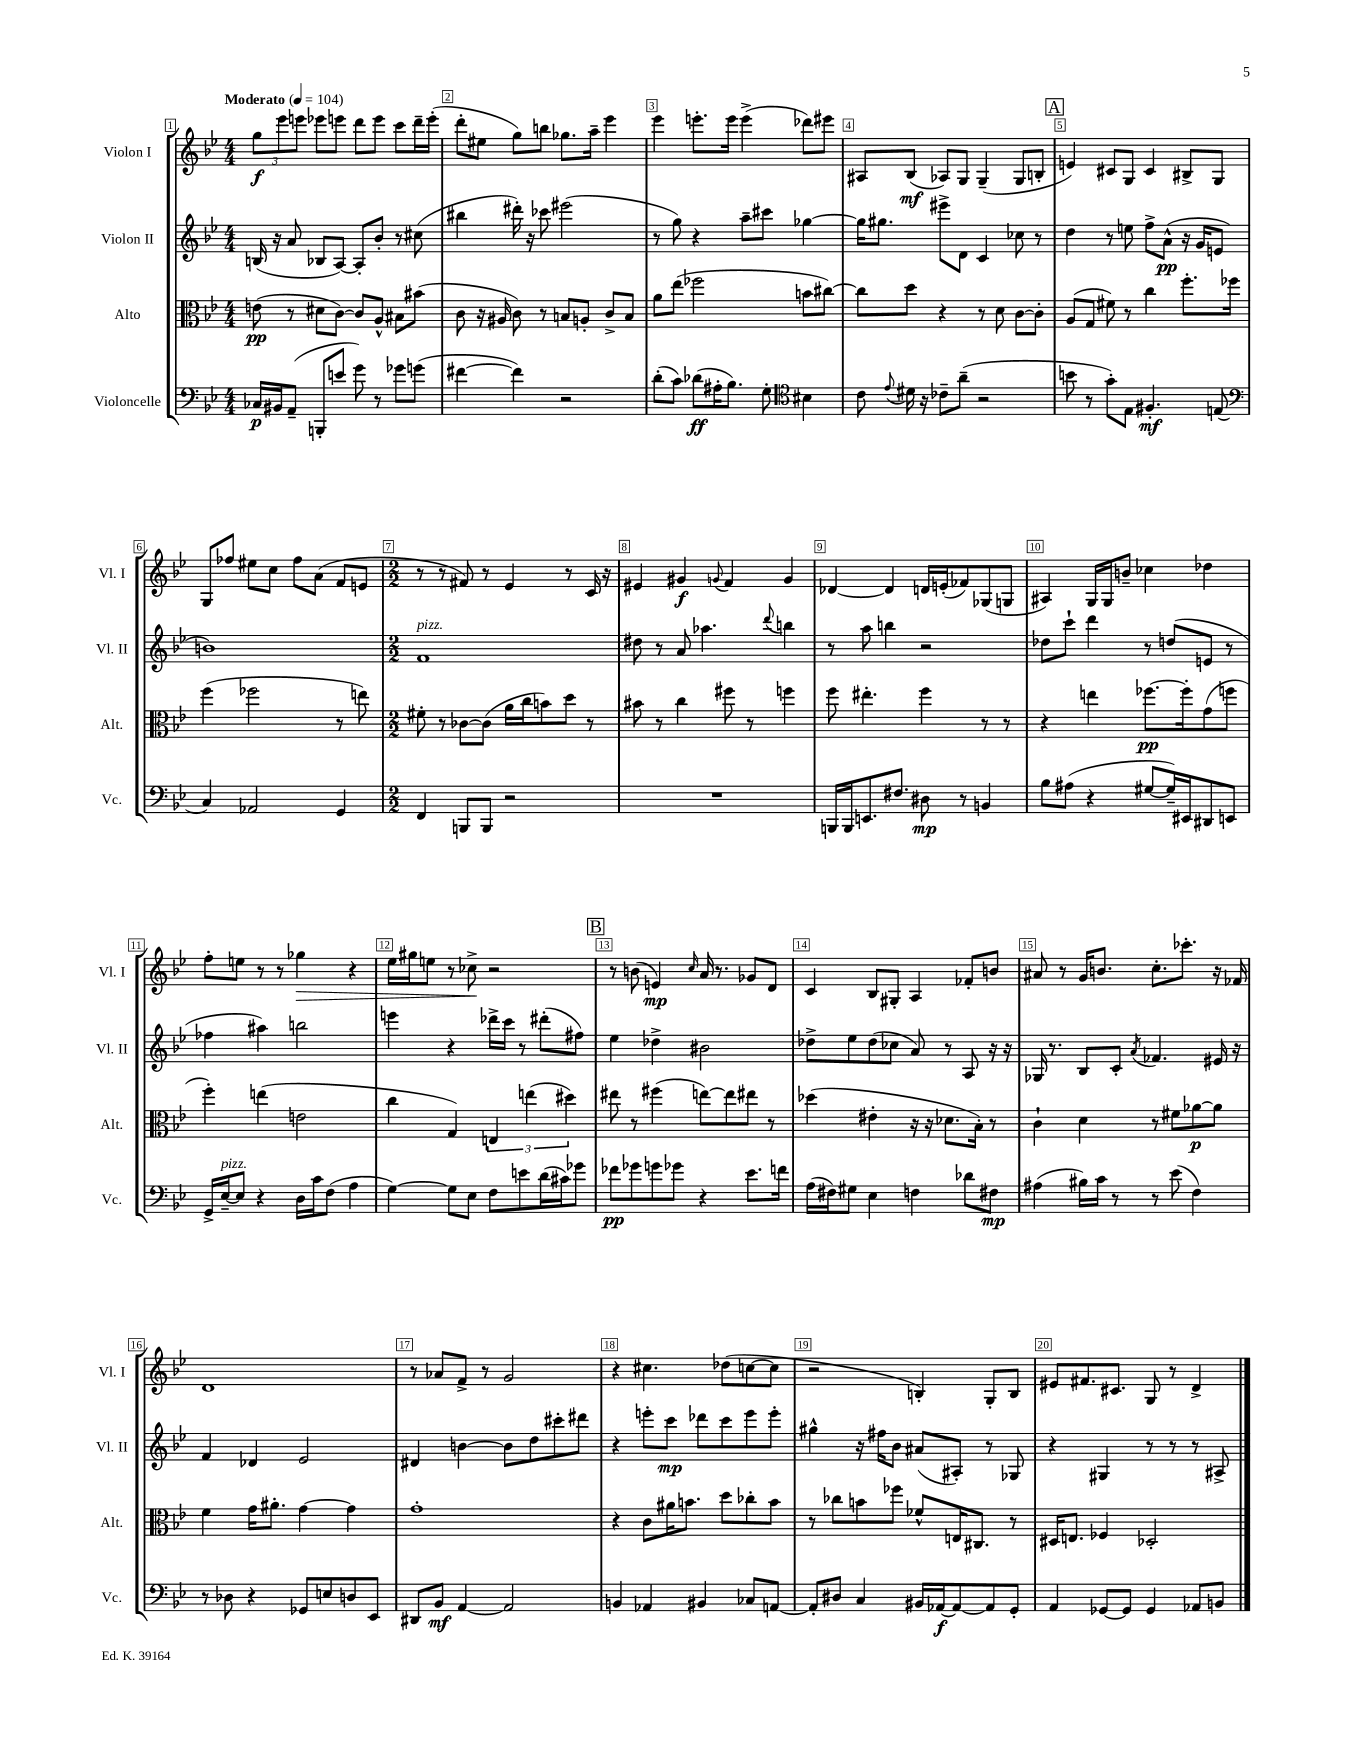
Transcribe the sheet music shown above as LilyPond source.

<<
\new StaffGroup <<
\new Staff = "s0" \with { instrumentName = "Violon I" shortInstrumentName = "Vl. I" } {
    \clef treble \key bes \major \numericTimeSignature \time 4/4 \tempo "Moderato" 4 = 104
    \autoBeamOff \tuplet 3/2 { g''8[\f ees'''8 e'''8] } ees'''8[ e'''8] d'''8[ e'''8] c'''8[ d'''16-- e'''16]-.( |
    d'''8[-. eis''8] g''8[) b''8] ges''8.[ a''16]-- ees'''4 |
    ees'''4 e'''8.[-. e'''16] e'''4->( des'''8[) eis'''8] |
    ais8[ bes8]\mf( aes8[) g8] g4--( g8[ b8]-. |
    \mark \markup { \box "A" } e'4) cis'8[ g8] cis'4 bis8[-> g8] |
    g8[ fes''8] eis''8[ c''8] fes''8[ a'8]( f'8[ e'8] |
    \numericTimeSignature \time 2/2 r8 r8 fis'8) r8 ees'4 r8 c'16 r16 |
    eis'4 gis'4\f \appoggiatura { g'8 } f'4 g'4 |
    des'4~ des'4 d'16[ e'16-.( fes'8) ges8( g8] |
    ais4) g16[ g16 b'8]-- ces''4 des''4 |
    f''8[-. e''8] r8 r8 ges''4\> r4 |
    ees''16[ gis''16 e''8] r8 ces''8->\! r2 |
    \mark \markup { \box "B" } r8 b'8( e'4\mp) \grace { c''16 } a'16 r8. ges'8[ d'8] |
    c'4 bes8[ gis8]-. a4 fes'8[-. b'8] |
    ais'8 r8 g'16[ b'8.] c''8.[-. ces'''8.]-. r16 fes'16 |
    d'1 |
    r8 aes'8[ f'8]-> r8 g'2 |
    r4 cis''4. des''8[( c''8~ c''8] |
    r2 b4-.) g8[-. b8] |
    eis'8[ fis'8. cis'8.] g8 r8 d'4-> \bar "|." |
}
\new Staff = "s1" \with { instrumentName = "Violon II" shortInstrumentName = "Vl. II" } {
    \clef treble \key bes \major \numericTimeSignature \time 4/4
    \autoBeamOff b16( r16 a'8 bes8[ a8]~) a8[-. bes'8]-. r8 cis''8( |
    bis''4 dis'''16-.) r16 ces'''8 eis'''2( |
    r8 g''8) r4 a''8[-- cis'''8] ges''4~ |
    ges''16[ gis''8.] eis'''8[-> d'8] c'4 ces''8 r8 |
    \mark \markup { \box "A" } d''4 r8 e''8 f''8[-> a'8]-^\pp( r16 g'16[ e'8] |
    b'1) |
    \numericTimeSignature \time 2/2 f'1^\markup { \italic "pizz." } |
    dis''8 r8 a'8 aes''4. \appoggiatura { d'''8 } b''4 |
    r8 a''8 b''4 r2 |
    des''8[ c'''8]-! d'''4 r8 d''8[( e'8] r8 |
    fes''4 ais''4) b''2 |
    e'''4 r4 des'''16[-> c'''16] r8 dis'''8[-.( fis''8]) |
    \mark \markup { \box "B" } ees''4 des''4-> bis'2 |
    des''8[-> ees''8 des''8( ces''8] a'8) r8 a8 r16 r16 |
    ges16 r8. bes8[ c'8]-. \acciaccatura { a'8 } fes'4. eis'16 r16 |
    f'4 des'4 ees'2 |
    dis'4 b'4~ b'8[ d''8 cis'''8-. dis'''8] |
    r4 e'''8[-. c'''8]\mp des'''8[ c'''8 e'''8 e'''8]-. |
    gis''4-^ r16 fis''16[ bes'8] ais'8[( ais8]-.) r8 ges8 |
    r4 gis4 r8 r8 r8 ais8-> \bar "|." |
}
\new Staff = "s2" \with { instrumentName = "Alto" shortInstrumentName = "Alt." } {
    \clef alto \key bes \major \numericTimeSignature \time 4/4
    \autoBeamOff e'8\pp( r8 dis'8[ c'8]~) c'8[ a8]-^ bis8[ bis'8]( |
    c'8 r16 ais16 c'8) r8 b8[ a8]-. c'8[-> b8] |
    a'8[ ees''8]( fes''2 b'8[ cis''8]~) |
    cis''8[ d''8] r4 r8 d'8 c'8[~ c'8]-. |
    \mark \markup { \box "A" } a8[( g8] fis'8) r8 c''4 f''8.[-. fes''16] |
    f''4( fes''2 r8 e''8) |
    \numericTimeSignature \time 2/2 fis'8-. r8 ces'8[~ ces'8]( a'16[ c''16 b'8) d''8] r8 |
    bis'8 r8 c''4 fis''8 r8 f''4 |
    f''8 eis''4.-. f''4 r8 r8 |
    r4 e''4 fes''8.[~\pp fes''16-. g'8( f''8] |
    f''4-.) e''4( e'2 |
    c''4 g4) \tuplet 3/2 { e4 e''4( dis''4) } |
    \mark \markup { \box "B" } eis''8 r8 fis''4( e''8[~) e''8 eis''8] r8 |
    des''4( eis'4-. r16 r16 des'8.[ bes16]-.) r8 |
    c'4-! d'4 r8 fis'8[ aes'8~\p aes'8] |
    f'4 g'16[ ais'8.]-. g'4~ g'4 |
    g'1-. |
    r4 c'8[ ais'16 b'8.] d''8[ ces''8-. b'8] |
    r8 ces''8[ b'8 fes''8] fes'8[-^ e16 cis8.] r8 |
    dis16[ e8.] fes4 des2-. \bar "|." |
}
\new Staff = "s3" \with { instrumentName = "Violoncelle" shortInstrumentName = "Vc." } {
    \clef bass \key bes \major \numericTimeSignature \time 4/4
    \autoBeamOff ces16[\p bis,16 a,8]--( b,,8[-. e'8] g'8) r8 ges'8[ g'8]( |
    fis'4~ fis'4) r2 |
    d'8[-.( c'8]) des'8[\ff( ais16-. bes8.]) g8-. \clef tenor bis4 |
    c'8 \appoggiatura { ees'8 } dis'16 r16 ces'8[-- a'8]--( r2 |
    \mark \markup { \box "A" } b'8 r8 g'8[-.) ees8] fis4.-.\mf e8( |
    \clef bass c4) aes,2 g,4 |
    \numericTimeSignature \time 2/2 f,4 b,,8[ b,,8] r2 |
    R1 |
    b,,16[ b,,16 e,8. fis8.] dis8\mp r8 b,4 |
    bes8[ ais8]( r4 gis8[~ gis16--) eis,16 dis,8 e,8] |
    g,16[-> ees16~--^\markup { \italic "pizz." } ees8] r4 d16[ c'16 f8]( a4 |
    g4~) g8[ ees8] f8[ e'8 d'16( cis'16) ges'8] |
    \mark \markup { \box "B" } fes'8[\pp ges'8 g'8 ges'8] r4 ees'8.[ f'16] |
    a16[( fis16) gis8] ees4 f4 des'8[ fis8]\mp |
    ais4( bis16[) c'16] r8 r8 ees'8( f4) |
    r8 des8 r4 ges,8[ e8 d8 ees,8] |
    dis,8[ bes,8]\mf a,4~ a,2 |
    b,4 aes,4 bis,4 ces8[ a,8]~ |
    a,8[-. dis8] c4 bis,16[ aes,16~\f aes,8~ aes,8 g,8]-. |
    a,4 ges,8[~ ges,8] ges,4 aes,8[ b,8] \bar "|." |
}
>>
>>
\layout { \context { \Score \override BarNumber.break-visibility = ##(#f #t #t) barNumberVisibility = #all-bar-numbers-visible \override BarNumber.stencil = #(make-stencil-boxer 0.1 0.3 ly:text-interface::print) } }
